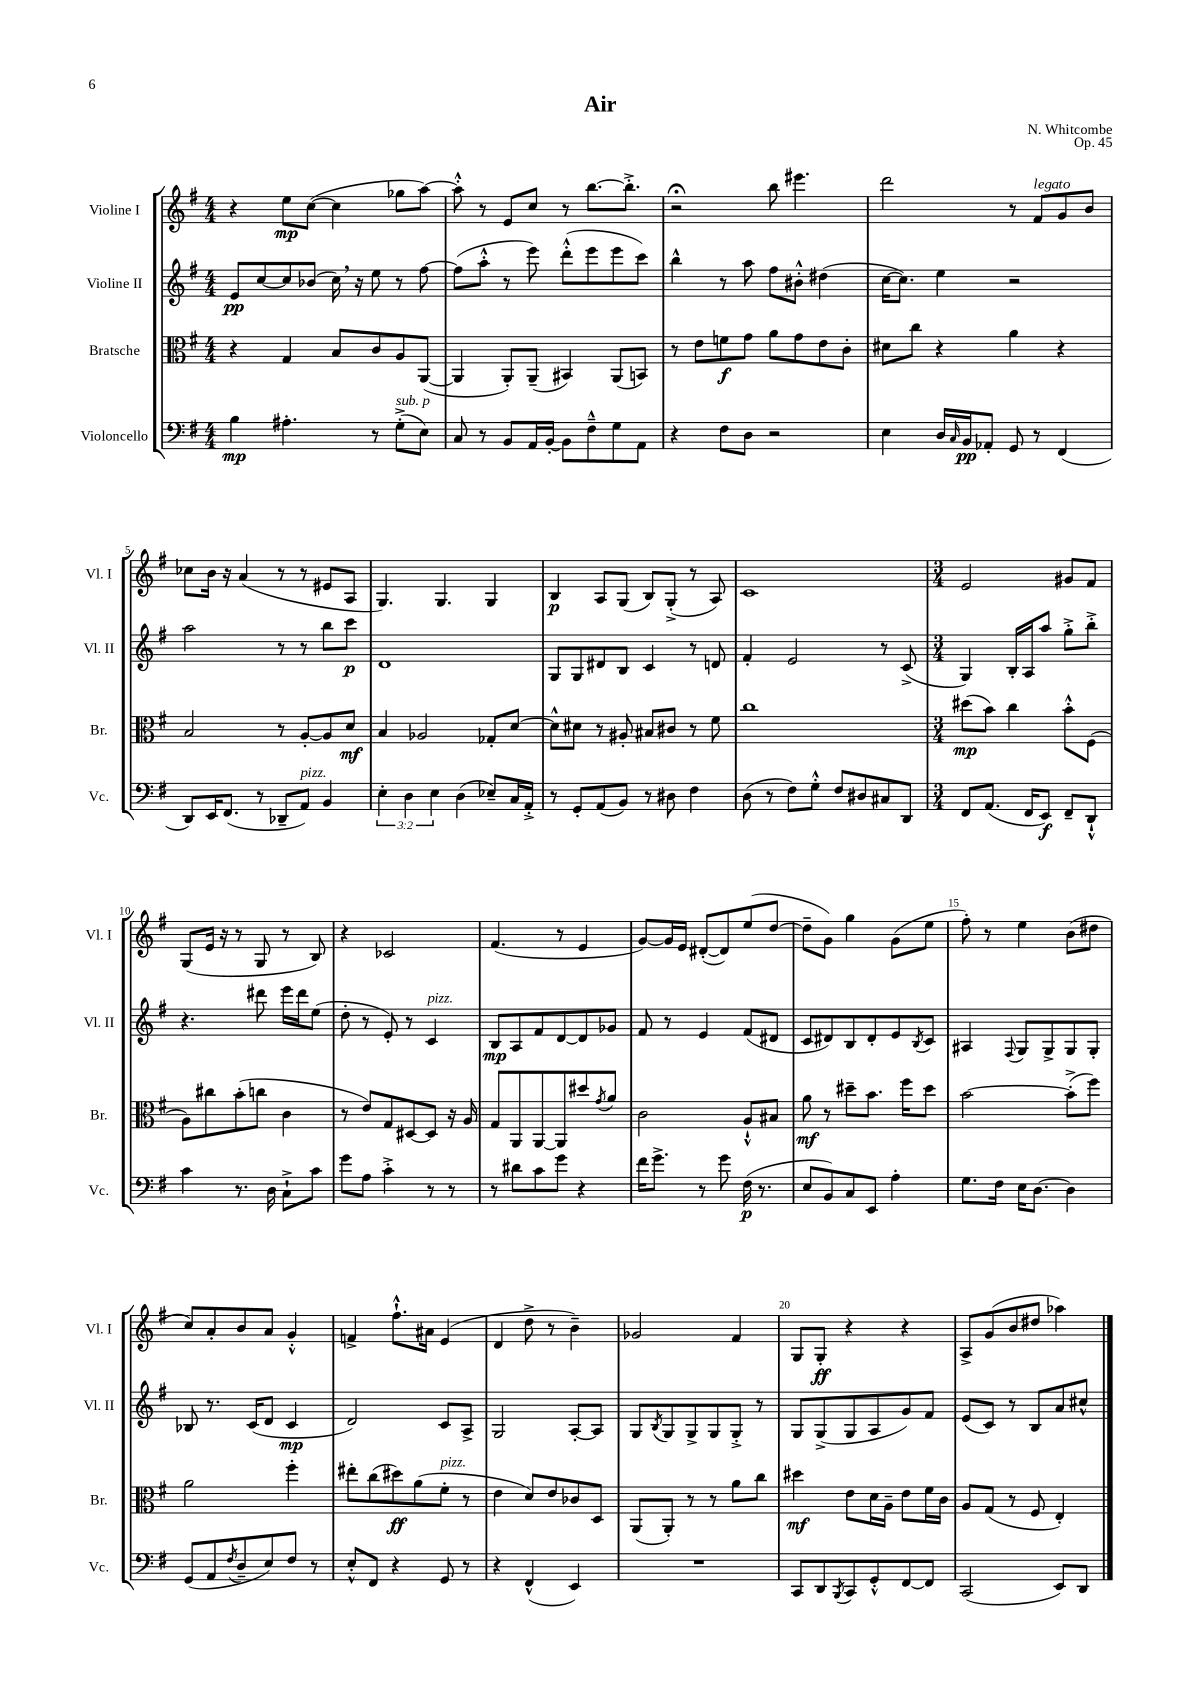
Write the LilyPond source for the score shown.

\header { title = "Air" composer = "N. Whitcombe" opus = "Op. 45" }
<<
\new StaffGroup <<
\new Staff = "s0" \with { instrumentName = "Violine I" shortInstrumentName = "Vl. I" } {
    \clef treble \key g \major \numericTimeSignature \time 4/4
    r4 e''8\mp c''8~( c''4 ges''8 a''8~) |
    a''8-.-^ r8 e'8 c''8 r8 b''8.~ b''8.-.-> |
    r2\fermata b''8 eis'''4. |
    d'''2 r8 fis'8^\markup { \italic "legato" } g'8 b'8 |
    ces''8 b'16 r16 a'4( r8 r8 eis'8 a8 |
    g4.) g4. g4 |
    b4\p a8 g8( b8) g8-.->( r8 a8) |
    c'1 |
    \numericTimeSignature \time 3/4 e'2 gis'8 fis'8 |
    g8( e'16 r16 r8 g8 r8 b8) |
    r4 ces'2 |
    fis'4.( r8 e'4 |
    g'8~) g'16 e'16 dis'8~-.( dis'8) e''8( d''8~ |
    d''8-- g'8) g''4 g'8( e''8 |
    fis''8-.) r8 e''4 b'8( dis''8 |
    c''8) a'8-. b'8 a'8 g'4-.-^ |
    f'4-> fis''8.-!-^ ais'16 e'4( |
    d'4 d''8-> r8 b'4--) |
    ges'2 fis'4 |
    g8 g8-.\ff r4 r4 |
    a8-> g'8( b'8 dis''8 aes''4) \bar "|." |
}
\new Staff = "s1" \with { instrumentName = "Violine II" shortInstrumentName = "Vl. II" } {
    \clef treble \key g \major \numericTimeSignature \time 4/4
    e'8\pp c''8~ c''8 bes'8( c''16) \breathe r16 e''8 r8 fis''8~ |
    fis''8( a''8-.-^ r8 e'''8) d'''8-.-^( e'''8 e'''8 c'''8) |
    b''4-^ r8 a''8 fis''8 bis'8-.-^ dis''4( |
    c''16~ c''8.) e''4 r2 |
    a''2 r8 r8 b''8 c'''8\p |
    d'1 |
    g8 g8 dis'8 b8 c'4 r8 d'8 |
    fis'4-. e'2 r8 c'8->( |
    \numericTimeSignature \time 3/4 g4) b16-. a16 a''8 g''8-.-> b''8-.-> |
    r4. dis'''8 e'''16 dis'''16 e''8( |
    d''8-. r8 e'8-.) r8 c'4^\markup { \italic "pizz." } |
    b8\mp a8 fis'8 d'8~ d'8 ges'8 |
    fis'8 r8 e'4 fis'8( dis'8 |
    c'8 dis'8) b8 dis'8-. e'8 \acciaccatura { b8 } c'8 |
    ais4 \appoggiatura { fis8 } g8 g8-> g8 g8-. |
    bes8 r8. c'16( d'8 c'4\mp |
    d'2) c'8 a8-> |
    g2 a8~-. a8 |
    g8 \acciaccatura { b8 } g8 g8-> g8 g8-.-> r8 |
    g8 g8->( g8 a8 g'8) fis'8 |
    e'8( c'8) r8 b8 a'8 cis''8-^ \bar "|." |
}
\new Staff = "s2" \with { instrumentName = "Bratsche" shortInstrumentName = "Br." } {
    \clef alto \key g \major \numericTimeSignature \time 4/4
    r4 g4 b8 c'8 a8 a,8~( |
    a,4 a,8-.) a,8--( bis,4) a,8( b,8) |
    r8 e'8 f'8\f g'8 a'8 g'8 e'8 c'8-. |
    dis'8 c''8 r4 a'4 r4 |
    b2 r8 a8~-. a8 d'8\mf |
    b4 aes2 ges8-. d'8~ |
    d'8-^ dis'8 r8 ais8-. bis8 cis'8 r8 fis'8 |
    c''1 |
    \numericTimeSignature \time 3/4 dis''8\mp( b'8) c''4 b'8-.-^ fis8( |
    a8) cis''8 b'8-.( c''8 c'4 |
    r8 e'8) g8 dis8~ dis8 r16 a16 |
    g8 a,8 a,8~ a,8 dis''8 \acciaccatura { g'8 } a'8 |
    c'2 a8-!-^ bis8 |
    a'8\mf r8 dis''8-- b'8. fis''16 dis''8 |
    b'2~ b'8-.->( fis''8) |
    a'2 fis''4-. |
    eis''8-. c''8( dis''8\ff) a'8( fis'8-.^\markup { \italic "pizz." } r8 |
    e'4 d'8) e'8 ces'8 d8 |
    a,8( a,8-.) r8 r8 a'8 c''8 |
    dis''4\mf e'8 d'16 a16-- e'8 fis'16 c'16 |
    a8 g8( r8 fis8 e4-.) \bar "|." |
}
\new Staff = "s3" \with { instrumentName = "Violoncello" shortInstrumentName = "Vc." } {
    \clef bass \key g \major \numericTimeSignature \time 4/4 \override Staff.TupletNumber.text = #tuplet-number::calc-fraction-text
    b4\mp ais4.-. r8 g8-.->^\markup { \italic "sub. p" }( e8) |
    c8 r8 b,8 a,16 b,16~-. b,8 fis8---^ g8 a,8 |
    r4 fis8 d8 r2 |
    e4 d16 \grace { c16 } b,16\pp aes,8-. g,8 r8 fis,4( |
    d,8) e,16 fis,8.( r8 des,8-- a,8^\markup { \italic "pizz." }) b,4 |
    \tuplet 3/2 { e4-. d4 e4 } d4( ees8--) c16 a,16-.-> |
    r8 g,8-. a,8( b,8) r8 dis8 fis4 |
    d8( r8 fis8) g8-.-^ fis8 dis8 cis8 d,8 |
    \numericTimeSignature \time 3/4 fis,8 a,8.( fis,16 e,8\f) fis,8-- d,8-!-^ |
    c'4 r8. d16 c8-!-> c'8 |
    g'8 a8 c'4-.-> r8 r8 |
    r8 dis'8 c'8 g'8 r4 |
    fis'16 g'8.-> r8 g'8 fis16\p( r8. |
    e8 b,8) c8 e,8 a4-. |
    g8. fis16 e16 d8.~ d4 |
    g,8( a,8 \acciaccatura { fis8 } d8-- e8) fis8 r8 |
    e8-.-^ fis,8 r4 g,8 r8 |
    r4 fis,4-^( e,4) |
    R2. |
    c,8 d,8 \acciaccatura { b,,8 } c,8 g,8-.-^ fis,8~ fis,8 |
    c,2( e,8) d,8 \bar "|." |
}
>>
>>
\layout { \context { \Score \override BarNumber.break-visibility = ##(#f #t #t) barNumberVisibility = #(every-nth-bar-number-visible 5) } }
